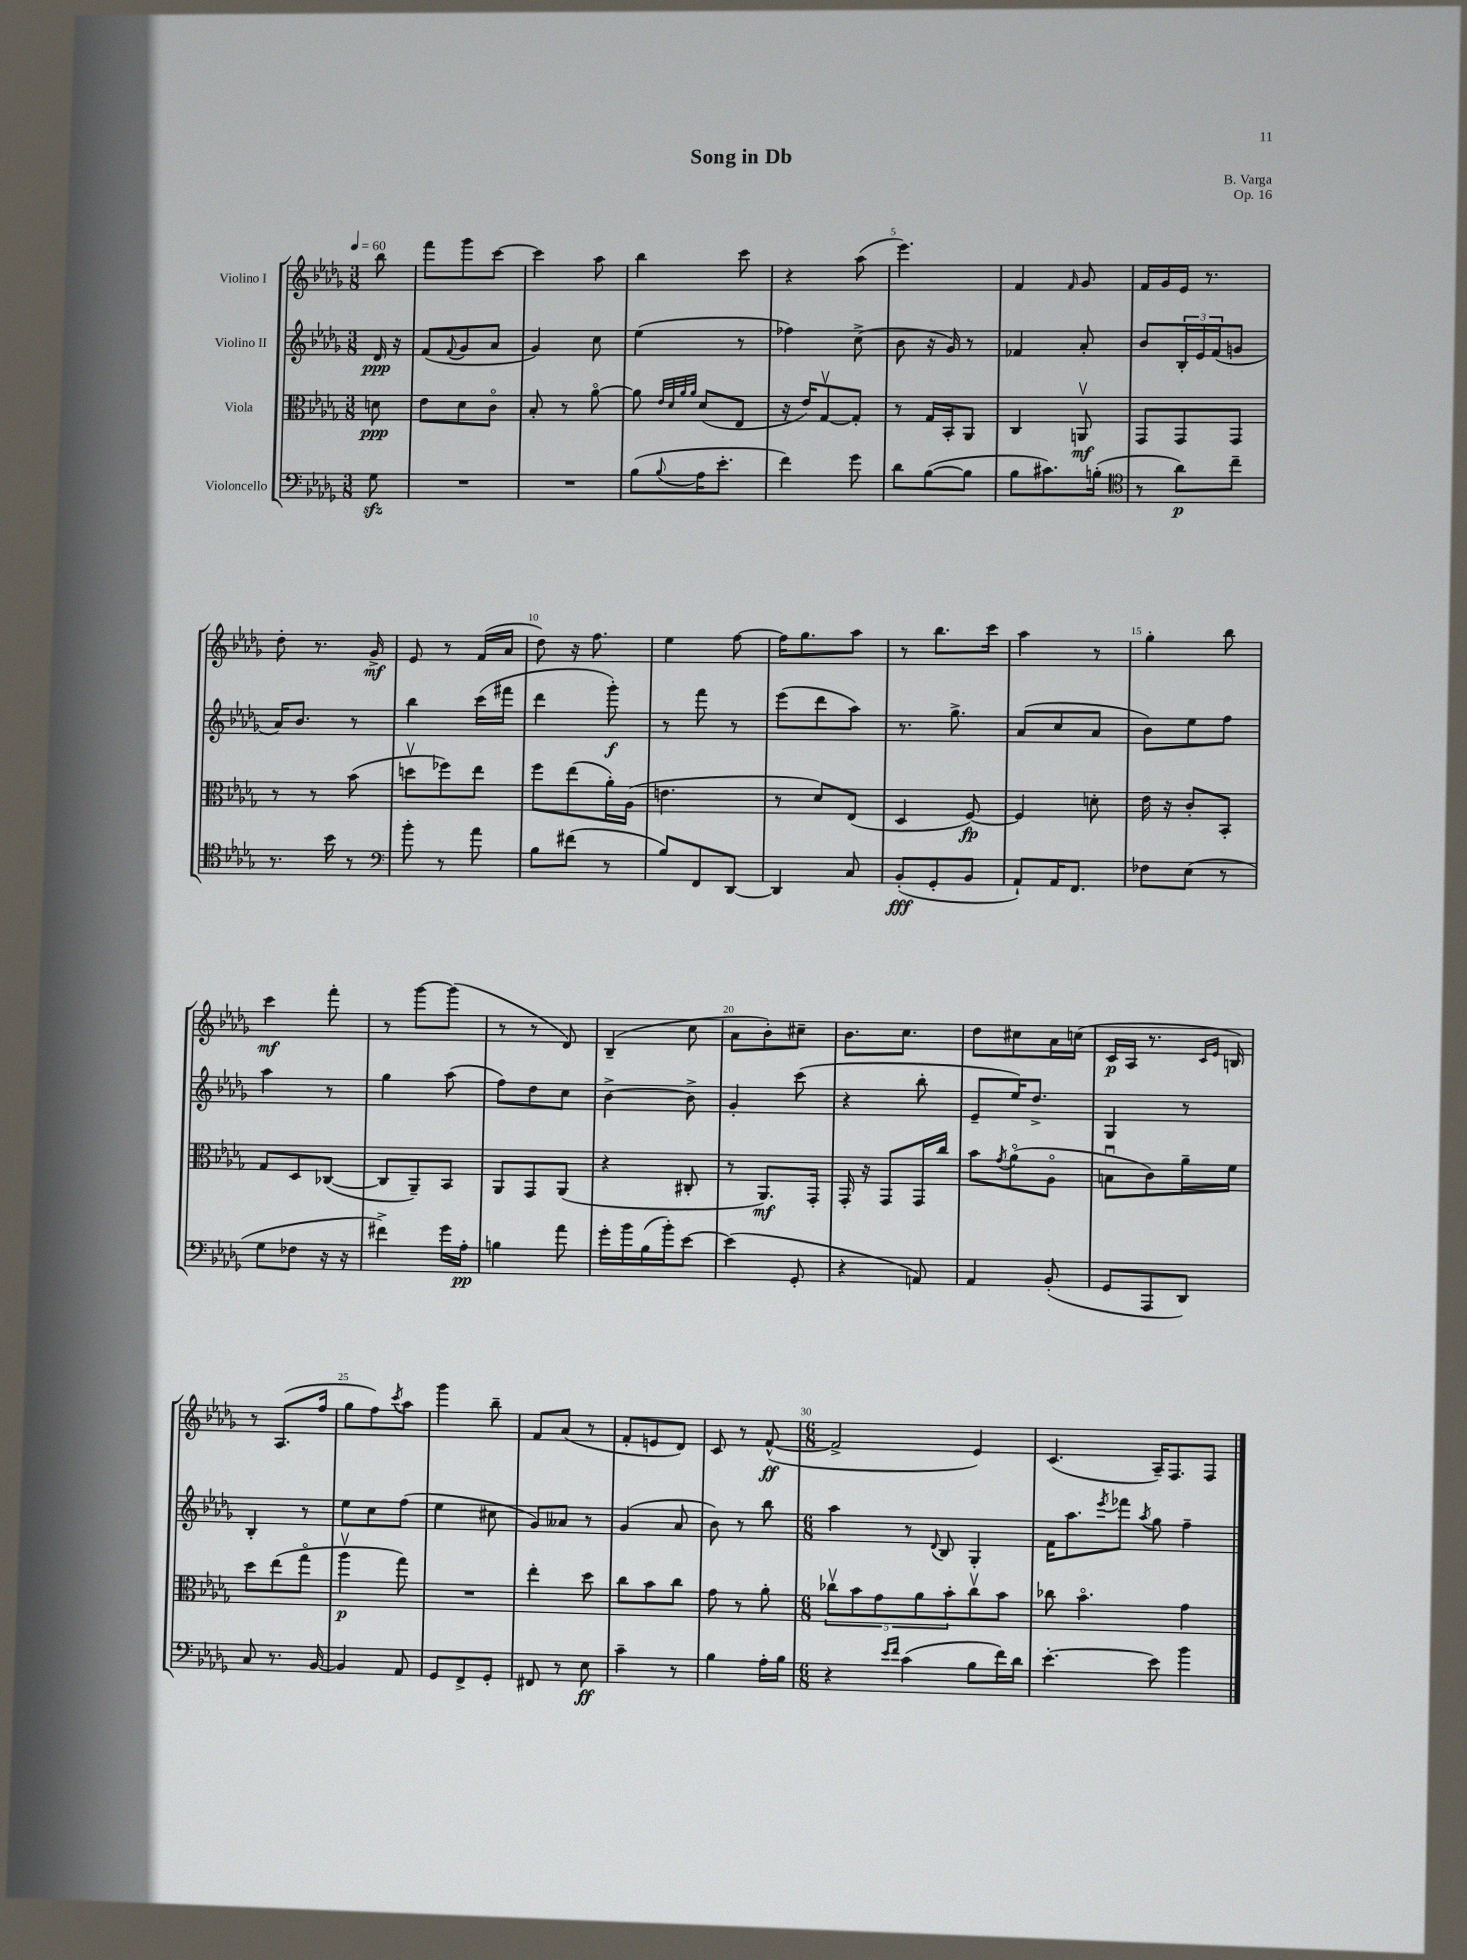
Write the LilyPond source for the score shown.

\header { title = "Song in Db" composer = "B. Varga" opus = "Op. 16" }
<<
\new StaffGroup <<
\new Staff = "s0" \with { instrumentName = "Violino I" } {
    \clef treble \key des \major \numericTimeSignature \time 3/8 \partial 8 \tempo 4 = 60
    bes''8 |
    f'''8 ges'''8 c'''8~ |
    c'''4 aes''8 |
    bes''4 c'''8 |
    r4 aes''8( |
    ees'''4.) |
    f'4 \grace { f'16 } ges'8 |
    f'16 ges'16 ees'16 r8. |
    des''8-. r8. ges'16->\mf |
    ees'8 r8 f'16( aes'16 |
    des''8) r16 f''8. |
    ees''4 f''8~ |
    f''16 ges''8. aes''8 |
    r8 bes''8. c'''16 |
    aes''4 r8 |
    ges''4-. bes''8 |
    c'''4\mf f'''8-. |
    r8 ges'''8~ ges'''8( |
    r8 r8 des'8) |
    bes4--( c''8 |
    aes'8 bes'8-.) cis''8-- |
    bes'8. c''8. |
    des''8 cis''8 aes'16 c''16( |
    c'16\p aes16 r8. \grace { c'16 ees'16 } b16) |
    r8 aes8.( f''16 |
    ges''8 f''8) \acciaccatura { c'''8 } aes''8 |
    ges'''4 bes''8-- |
    f'8 aes'8( r8 |
    f'8-. e'8 des'8) |
    c'8 r8 f'8~-^\ff( |
    \numericTimeSignature \time 6/8 f'2-> ees'4) |
    c'4.( aes16--) f8. f8 \bar "|." |
}
\new Staff = "s1" \with { instrumentName = "Violino II" } {
    \clef treble \key des \major \numericTimeSignature \time 3/8 \partial 8
    des'16\ppp r16 |
    f'8( \appoggiatura { f'8 } ges'8 aes'8 |
    ges'4) c''8 |
    ees''4( r8 |
    fes''4) c''8->( |
    bes'8 r16 ges'16) r8 |
    fes'4 aes'8-. |
    bes'8 \tuplet 3/2 { bes16-. ees'16 f'16( } g'8 |
    aes'16) bes'8. r8 |
    bes''4 c'''16( fis'''16 |
    des'''4 ges'''8-.\f) |
    r8 f'''8 r8 |
    ees'''8( des'''8 aes''8) |
    r8. ges''8.-> |
    aes'8( c''8 aes'8 |
    bes'8) ees''8 f''8 |
    aes''4 r8 |
    ges''4 aes''8( |
    f''8) des''8 c''8 |
    bes'4~-> bes'8-> |
    ges'4-. c'''8( |
    r4 bes''8-. |
    ees'8-- ees''16) des''8.-> |
    ges4 r8 |
    bes4-. r8 |
    ees''8 c''8 f''8( |
    ees''4 cis''8 |
    ges'8) aeses'8 r8 |
    ges'4( aes'8 |
    bes'8) r8 bes''8 |
    \numericTimeSignature \time 6/8 aes''4 r8 \appoggiatura { des'8 } bes8 ges4-. |
    f'16 aes''8. \acciaccatura { ees'''8 } fes'''8 \acciaccatura { aes''8 } ges''8 f''4-- \bar "|." |
}
\new Staff = "s2" \with { instrumentName = "Viola" } {
    \clef alto \key des \major \numericTimeSignature \time 3/8 \partial 8
    d'8\ppp |
    ees'8 des'8 c'8\flageolet |
    bes8-. r8 aes'8~\flageolet |
    aes'8 \grace { ees'32 des'32 aes'32 aes'32 } des'8( ees8 |
    r16 ees'16) ges8~\upbow ges8-. |
    r8 ges16 bes,16-. aes,8 |
    c4 a,8\upbow\mf |
    ges,8 ges,8 ges,8 |
    r8 r8 bes'8( |
    d''8\upbow fes''8) ees''8 |
    f''8 ees''8( aes'16-.) aes16( |
    e'4. |
    r8 des'8) ees8( |
    des4 f8~\fp) |
    f4 d'8-. |
    ees'16 r16 c'8-. bes,8-. |
    ges8 des8 ces8~( |
    ces8 aes,8--) bes,8 |
    aes,8 ges,8 aes,8( |
    r4 cis8-. |
    r8 aes,8.\mf) ges,16-. |
    ges,16-. r16 ges,8 ges,16 c''16 |
    bes'8 \acciaccatura { ges'8 } aes'8\flageolet( aes8\flageolet |
    b8\downbow c'8) aes'16-- f'16 |
    des''8 ees''8( ges''8\flageolet |
    aes''4\upbow\p ges''8) |
    R4. |
    ees''4-. des''8 |
    c''8 bes'8 c''8 |
    ges'8 r8 aes'8-. |
    \numericTimeSignature \time 6/8 \tuplet 5/4 { ces''8\upbow bes'8 ges'8 aes'8 bes'8-. } ces''8\upbow bes'8 |
    ces''8 bes'4.\flageolet ges'4 \bar "|." |
}
\new Staff = "s3" \with { instrumentName = "Violoncello" } {
    \clef bass \key des \major \numericTimeSignature \time 3/8 \partial 8
    ges8\sfz |
    R4. |
    R4. |
    bes8( \appoggiatura { bes8 } aes16 ees'8.-. |
    f'4) ges'8 |
    des'8 bes8~( bes8 |
    bes8 cis'8.) b16-.( |
    \clef tenor r8 aes'8\p) c''8-- |
    r8. bes'16 r8 |
    \clef bass bes'8-. r8 aes'8 |
    bes8 fis'8( r8 |
    bes8) f,8 des,8~ |
    des,4 c8 |
    bes,8-.\fff( ges,8-. bes,8 |
    aes,8-!) aes,16 f,8. |
    fes8 ees8( r8 |
    ges8 fes8 r16 r16 |
    fis'4->) ges'16 aes16-.\pp |
    b4 aes'8 |
    ges'16-. bes'16 bes16( bes'16-.) ees'8~ |
    ees'4( ges,8-. |
    r4 a,8) |
    aes,4 bes,8-.( |
    ges,8 aes,,8 des,8) |
    c8 r8. bes,16~ |
    bes,4 aes,8 |
    ges,8 f,8-> ges,8-. |
    fis,8 r8 ees8\ff |
    c'4-- r8 |
    bes4 aes16-. bes16 |
    \numericTimeSignature \time 6/8 r4 \grace { ees'16 f'16 } c'4( bes8 f'16) des'16 |
    ees'4.~-. ees'8 bes'4 \bar "|." |
}
>>
>>
\layout { \context { \Score \override BarNumber.break-visibility = ##(#f #t #t) barNumberVisibility = #(every-nth-bar-number-visible 5) } }
